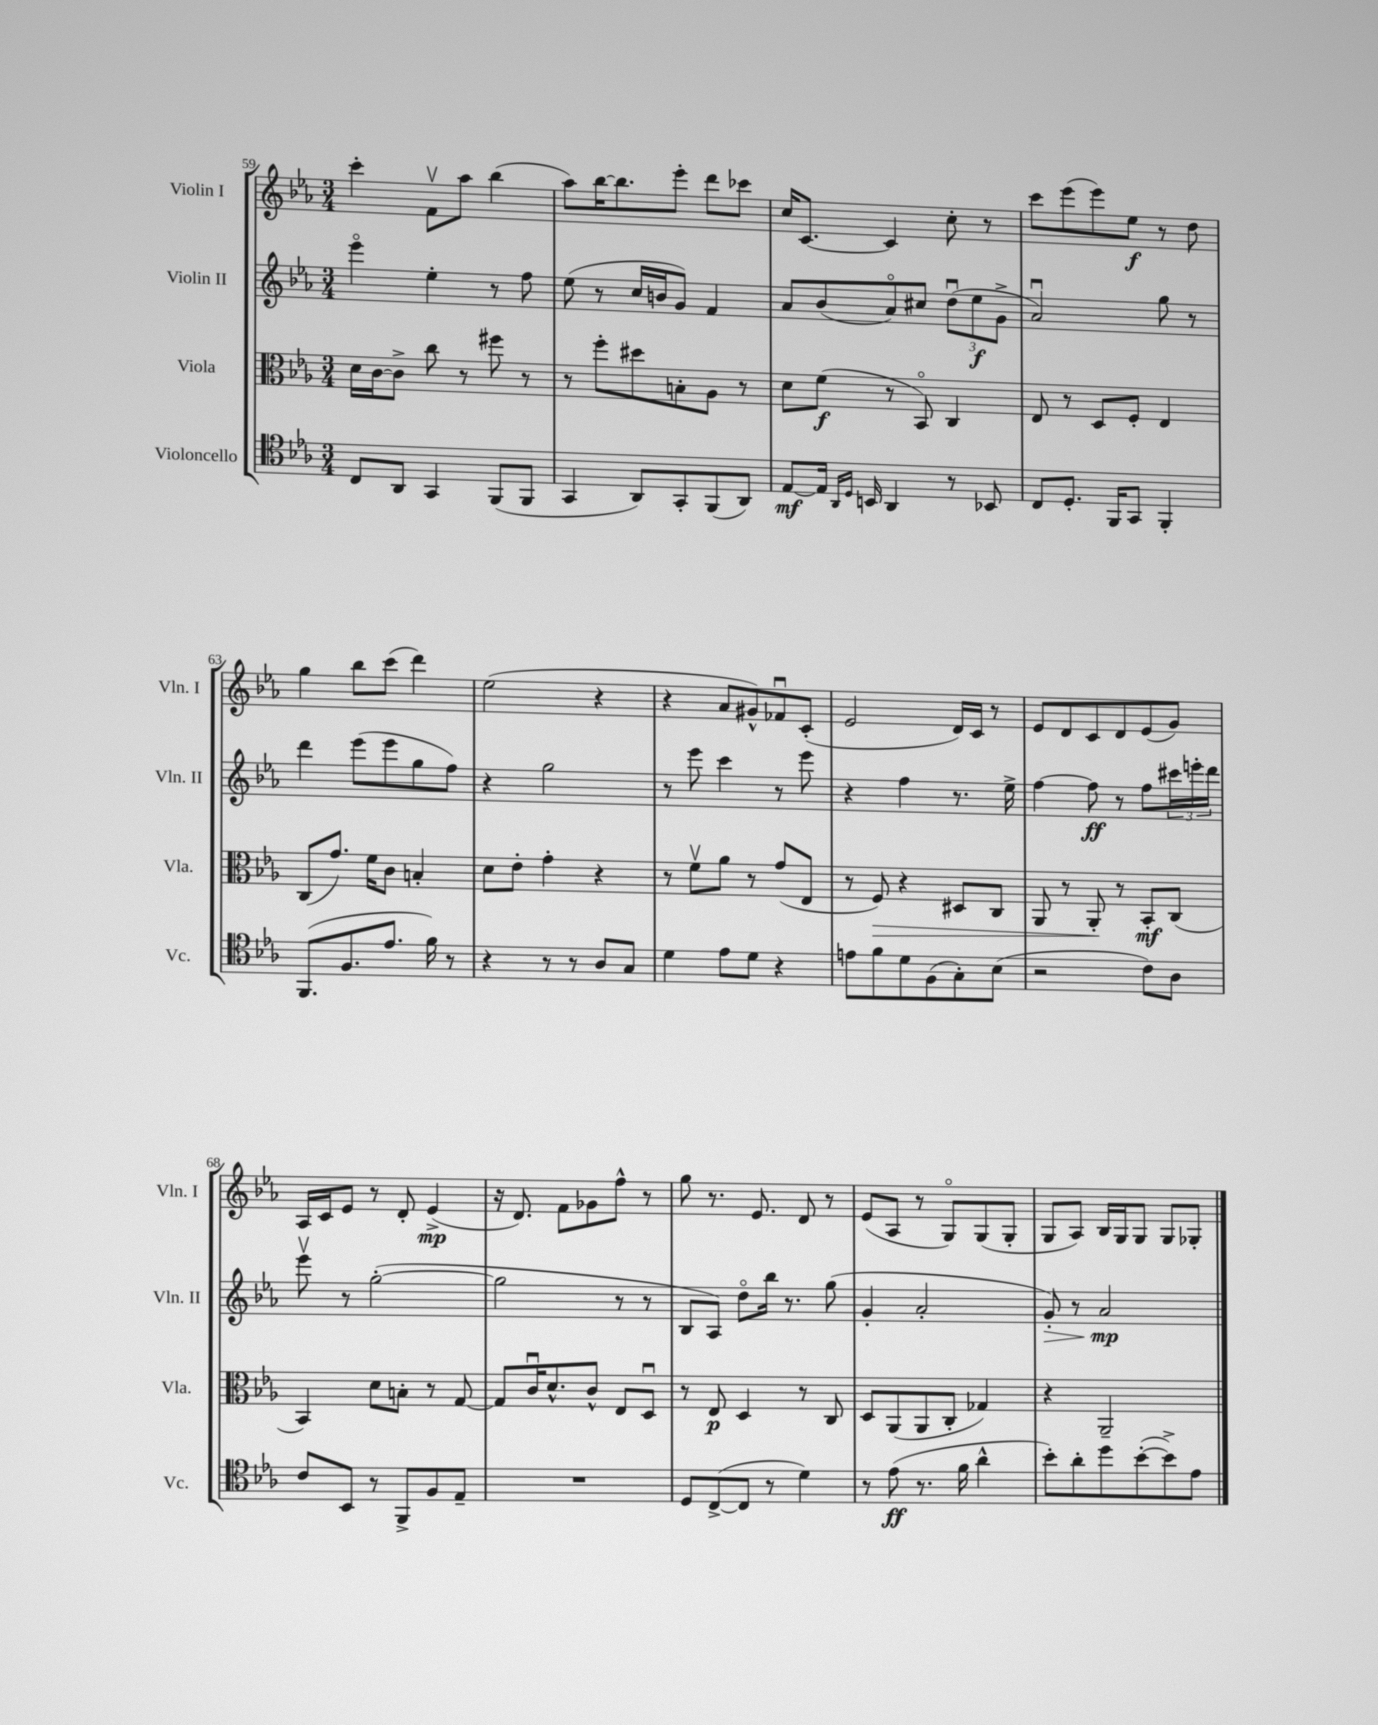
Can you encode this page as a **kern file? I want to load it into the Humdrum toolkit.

**kern	**dynam	**kern	**dynam	**kern	**dynam	**kern	**dynam
*part4	*part4	*part3	*part3	*part2	*part2	*part1	*part1
*staff4	*staff4	*staff3	*staff3	*staff2	*staff2	*staff1	*staff1
*I"Violoncello	*	*I"Viola	*	*I"Violin II	*	*I"Violin I	*
*I'Vc.	*	*I'Vla.	*	*I'Vln. II	*	*I'Vln. I	*
*clefC4	*	*clefC3	*	*clefG2	*	*clefG2	*
*k[b-e-a-]	*	*k[b-e-a-]	*	*k[b-e-a-]	*	*k[b-e-a-]	*
*M3/4	*	*M3/4	*	*M3/4	*	*M3/4	*
=59	=59	=59	=59	=59	=59	=59	=59
8C/L	.	16d\LL	.	4eee-\	.	4ccc'\	.
.	.	[16c\J	.	.	.	.	.
8AA-/J	.	8c^\J]	.	.	.	.	.
4GG/	.	8cc\	.	4ee-'\	.	8fv\L	.
.	.	8r	.	.	.	8aa-\J	.
(8FF/L	.	8ff#X\	.	8r	.	(4bb-\	.
8FF/J	.	8r	.	8ff\	.	.	.
=60	=60	=60	=60	=60	=60	=60	=60
4GG/	.	8r	.	(8ee-\	.	8aa-\L)	.
.	.	8ff'\L	.	8r	.	[16bb-\K	.
.	.	.	.	.	.	8.bb-\]	.
8AA-/L)	.	8dd#X\	.	16cc/LL	.	.	.
.	.	.	.	16bn/J	.	.	.
8GG'/	.	8Bn'\	.	8g/J)	.	8eee-'\J	.
(8FF/	.	8A-\J	.	4f/	.	8ddd\L	.
8AA-/J)	.	8r	.	.	.	8ccc-X\J	.
=61	=61	=61	=61	=61	=61	=61	=61
[8E-/L	mf	8d\L	.	8a-/L	.	16cc/KL	.
.	.	.	.	.	.	[8.c/J	.
16E-/Jk]	.	(8f\J	f	(8b-/	.	.	.
16qqAA-/LL	.	.	.	.	.	.	.
16qqD/JJ	.	.	.	.	.	.	.
16BBn/	.	.	.	.	.	.	.
4AA-/	.	8r	.	8a-/)	.	4c/]	.
.	.	8BB-/)	.	8cc#X/J	.	.	.
8r	.	4C/	.	(12ddu\L	.	8cc'\	.
.	.	.	.	12ee-\	f	.	.
8BB-X/	.	.	.	.	.	8r	.
.	.	.	.	12g^\J	.	.	.
=62	=62	=62	=62	=62	=62	=62	=62
8C/L	.	8E-/	.	2a-u/)	.	8ccc\L	.
8.D'/J	.	8r	.	.	.	(8eee-\	.
.	.	8D/L	.	.	.	8eee-\)	.
16FF/KL	.	.	.	.	.	.	.
8GG/J	.	8F'/J	.	.	.	8ee-\J	f
4FF'/	.	4E-/	.	8gg\	.	8r	.
.	.	.	.	8r	.	8dd\	.
!!LO:LB:g=z
=63	=63	=63	=63	=63	=63	=63	=63
(8.FF/L	.	(8C/L	.	4ddd\	.	4gg\	.
.	.	8.g/J)	.	.	.	.	.
8.F/	.	.	.	.	.	.	.
.	.	.	.	(8eee-\L	.	8bb-\L	.
.	.	16f\KL	.	.	.	.	.
8.e-/J	.	8c\J	.	8eee-\	.	(8ccc\J	.
.	.	4Bn'/	.	8gg\	.	4ddd\)	.
16f\)	.	.	.	.	.	.	.
8r	.	.	.	8ff\J)	.	.	.
=64	=64	=64	=64	=64	=64	=64	=64
4r	.	8d\L	.	4r	.	(2ee-\	.
.	.	8e-'\J	.	.	.	.	.
8r	.	4g'\	.	2gg\	.	.	.
8r	.	.	.	.	.	.	.
8A-/L	.	4r	.	.	.	4r	.
8G/J	.	.	.	.	.	.	.
=65	=65	=65	=65	=65	=65	=65	=65
4d\	.	8r	.	8r	.	4r	.
.	.	8fv\L	.	8eee-\	.	.	.
8e-\L	.	8a-\J	.	4ccc\	.	8a-/L	.
8d\J	.	8r	.	.	.	8g#X^^/)	.
4r	.	(8g/L	.	8r	.	8f-Xu/	.
.	.	8E-/J	.	8eee-\	.	(8c'/J	.
=66	=66	=66	=66	=66	=66	=66	=66
8en\L	.	8r	.	4r	.	2e-/	.
!	!	!	!LO:HP:b	!	!	!	!
8f\	.	8F/)	>	.	.	.	.
8d\	.	4r	.	4ff\	.	.	.
(8F\	.	.	.	.	.	.	.
8G'\)	.	8D#X/L	.	8.r	.	16d/LL)	.
.	.	.	.	.	.	16c/JJ	.
(8B-\J	.	8C/J	.	.	.	8r	.
.	.	.	.	16ee-^\	.	.	.
=67	=67	=67	=67	=67	=67	=67	=67
2r	.	8AA-/	.	[4ff\	.	8e-/L	.
.	.	8r	.	.	.	8d/	.
.	.	8AA-'/	.	8ff\]	ff	8c/	.
.	.	8r	]	8r	.	8d/	.
8c\L)	.	8BB-'/L	mf	8ff\L	.	(8e-/	.
8A-\J	.	(8C/J	.	24ccc#X\L	.	8g/J)	.
.	.	.	.	24eeen'\	.	.	.
.	.	.	.	24ddd\JJ	.	.	.
!!LO:LB:g=z
=68	=68	=68	=68	=68	=68	=68	=68
8c/L	.	4BB-/)	.	8eee-v\	.	16A-/LL	.
.	.	.	.	.	.	16c/J	.
8BB-/J	.	.	.	8r	.	8e-/J	.
8r	.	8d\L	.	([2gg'\	.	8r	.
8FF^/L	.	8Bn'\J	.	.	.	8d'/	.
8F/	.	8r	.	.	.	(4e-^/	mp
8E-~/J	.	[8G/	.	.	.	.	.
=69	=69	=69	=69	=69	=69	=69	=69
2.r	.	8G/L]	.	2gg\]	.	16r	.
.	.	.	.	.	.	8.d/)	.
.	.	16cu/K	.	.	.	.	.
.	.	8.d^^/	.	.	.	.	.
.	.	.	.	.	.	8f\L	.
.	.	8c^^/J	.	.	.	8g-X\	.
.	.	8E-/L	.	8r	.	8ff^^\J	.
.	.	8Du/J	.	8r	.	8r	.
=70	=70	=70	=70	=70	=70	=70	=70
8D/L	.	8r	.	8B-/L	.	8gg\	.
([8C^/	.	8E-/	p	8A-/J)	.	8.r	.
8C/J]	.	4D/	.	8dd\L	.	.	.
.	.	.	.	.	.	8.e-/	.
8r	.	.	.	16bb-\Jk	.	.	.
.	.	.	.	8.r	.	.	.
4d\)	.	8r	.	.	.	8d/	.
.	.	8C/	.	(8gg\	.	8r	.
=71	=71	=71	=71	=71	=71	=71	=71
8r	.	8D/L	.	4g'/	.	(8e-/L	.
(8e-\	ff	(8AA-/	.	.	.	8A-/J	.
8.r	.	8AA-/	.	2a-'/	.	8r	.
.	.	8C'/J	.	.	.	8G/L)	.
16f\	.	.	.	.	.	.	.
4a-^^\	.	4G-X/)	.	.	.	(8G/	.
.	.	.	.	.	.	8G'/J	.
=72	=72	=72	=72	=72	=72	=72	=72
!	!	!	!	!	!LO:HP:b	!	!
8b-'\L)	.	4r	.	8g'/)	>	8G/L	.
8a-'\	.	.	.	8r	.	8A-/J)	.
8dd\	.	2AA-~/	.	2a-/	mp	16B-/LL	.
.	.	.	.	.	.	16G/J	.
([8b-'\	.	.	.	.	.	8G/J	.
8b-^\])	.	.	.	.	.	8G/L	.
8e-\J	.	.	.	.	.	8G-X'/J	.
.	.	.	.	.	]	.	.
==	==	==	==	==	==	==	==
*-	*-	*-	*-	*-	*-	*-	*-
